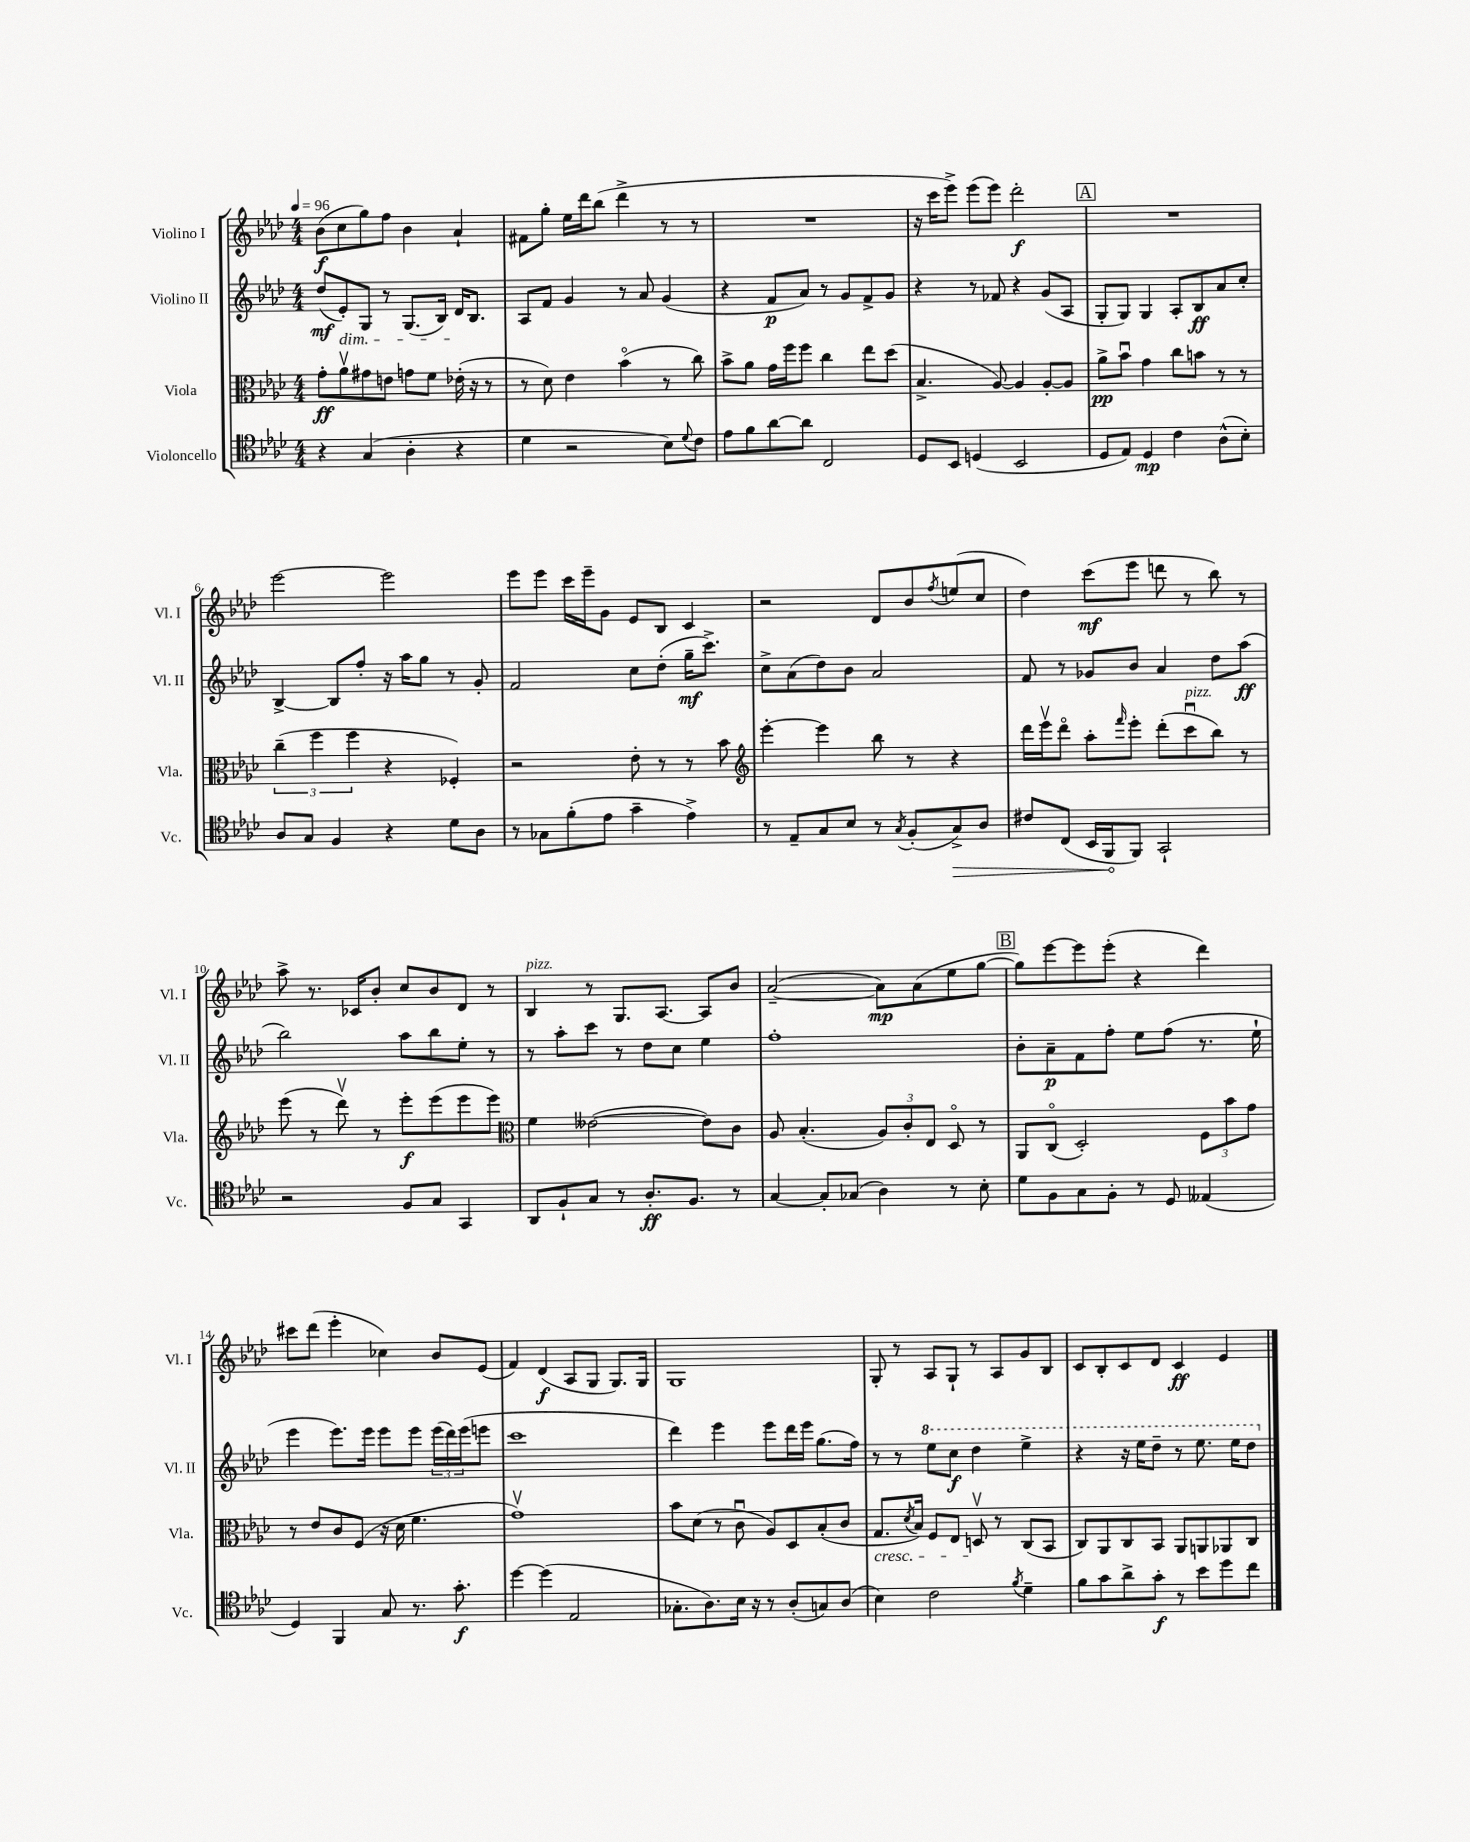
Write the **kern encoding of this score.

**kern	**kern	**kern	**kern
*staff4	*staff3	*staff2	*staff1
*clefC4	*clefC3	*clefG2	*clefG2
*k[b-e-a-d-]	*k[b-e-a-d-]	*k[b-e-a-d-]	*k[b-e-a-d-]
*M4/4	*M4/4	*M4/4	*M4/4
*MM96	*MM96	*MM96	*MM96
4r	8g'	(8dd-	(8b-
.	8a-v	8e-')	8cc
(4G	8g#	8G	8gg)
.	8e	8r	8ff
4A-'	8g	(8.G	4b-
.	8f	.	.
.	.	16B-)	.
4r	(16e-'	16d-	4a-`
.	16r	8.B-	.
.	8r	.	.
=	=	=	=
4d-	8r	8A-	8f#
.	8d-)	8f	8gg'
2r	4e-	4g	16ee-
.	.	.	16ddd-
.	.	.	(8bb-
.	(4b-o	8r	4ddd-^
.	.	8a-	.
8B-)	8r	(4g	8r
8qqd-	.	.	.
8c	8cc)	.	8r
=	=	=	=
8e-	8b-^	4r	1r
8f	8a-	.	.
[8a-	16g	8f	.
.	16ff	.	.
8a-]	8ff	8a-)	.
2C	4cc	8r	.
.	.	8g	.
.	8ee-	8f^	.
.	(8dd-	8g	.
=	=	=	=
8D-	4.B-^	4r	16r
.	.	.	16ccc
8BB-	.	.	8eee-^)
(4D	.	8r	(8eee-
.	[8A-)	8f-	8eee-)
2BB-	4A-]	4r	2ddd-'
.	[8A-'	(8g	.
.	8A-]	8A-	.
=	=	=	=
8D-	8a-^	8G'	1r
8E-)	8b-u	8G)	.
4D-	4g	4G	.
4c	8cc	8A-'	.
.	8b	8B-	.
(8A-^^	8r	8a-	.
8B-')	8r	8cc'	.
=	=	=	=
8A-	(6cc~	[4B-^	[2eee-
8G	.	.	.
.	6ff	.	.
4F	.	8B-]	.
.	6ff	.	.
.	.	8ff'	.
4r	4r	16r	2eee-]
.	.	16aa-	.
.	.	8gg	.
8d-	4F-')	8r	.
8A-	.	8g'	.
=	=	=	=
8r	2r	2f	8eee-
8G-	.	.	8eee-
(8f'	.	.	16ccc
.	.	.	16eee-~
8e-	.	.	8g
4g~	8e-'	8cc	8e-
.	8r	(8dd-'	8B-
4e-^)	8r	16gg~	4c
.	.	8.ccc^)	.
.	8b-	.	.
=	=	=	=
*	*clefG2	*	*
8r	[4eee-'	8cc^	2r
8E-~	.	(8a-	.
8G	4eee-]	8dd-)	.
8B-	.	8b-	.
8r	8bb-	2a-	8d-
8qG	.	.	.
(8F'	8r	.	8b-
.	.	.	8qff
8G^)	4r	.	(8ee
8A-	.	.	8cc
=	=	=	=
8c#	16ddd-	8f	4dd-)
.	16eee-v	.	.
(8C	8ddd-o	8r	.
16BB-	8aa-'	8g-	(8ccc
16FF	.	.	.
.	16qqfff	.	.
8FF)	8eee-'	8b-	8eee-
2GG`	(8ddd-'	4a-	8ddd
.	8cccu	.	8r
.	8bb-)	8dd-	8bb-)
.	8r	(8aa-	8r
=	=	=	=
2r	(8eee-	2bb-)	8aa-^
.	8r	.	8.r
.	8ddd-v)	.	.
.	.	.	16c-
.	8r	.	8b-'
8F	8eee-'	8aa-	8cc
8G	(8eee-	8bb-	8b-
4GG	8eee-	8ee-'	8d-
.	8eee-)	8r	8r
=	=	=	=
*	*clefC3	*	*
8AA-	4f	8r	4B-
8F`	.	8aa-'	.
8G	([2e--	8ccc	8r
8r	.	8r	8.G
8.A-'	.	8dd-	.
.	.	.	[8.A-
.	.	8cc	.
8.F	.	.	.
.	8e--])	4ee-	8A-]
8r	8c	.	8b-
=	=	=	=
[4G	8A-	1ff'	([2a-~
.	(4.B-'	.	.
8G']	.	.	.
(8G-	.	.	.
4A-)	12A-)	.	8a-])
.	12c'	.	.
.	.	.	(8a-
.	12E-	.	.
8r	8D-o	.	8ee-
8B-'	8r	.	[8gg
=	=	=	=
8d-	8AA-	8b-'	8gg])
8F	(8Co	8a-~	[8eee-
8G	2D-')	8f	8eee-]
8F'	.	8ff'	(8eee-'
8r	.	8ee-	4r
8D-	.	(8ff	.
(4E--	12F	8.r	4ddd-)
.	12b-	.	.
.	12g	.	.
.	.	16ee-`	.
=	=	=	=
4D-)	8r	4eee-	8ccc#
.	8e-	.	(8ddd-
4FF	8c	8.eee-)	4eee-'
.	(8F	.	.
.	.	16eee-	.
8G	16r	8eee-	4cc-)
.	16d-	.	.
8.r	4.f	8eee-	.
.	.	(24eee-	8b-
.	.	24ddd-)	.
8.g'	.	.	.
.	.	(24eee-	.
.	.	8eee	(8e-
=	=	=	=
[4dd-	1gv)	1ccc	4f)
(4dd-]	.	.	(4d-
2E-	.	.	8A-
.	.	.	8G
.	.	.	8.G)
.	.	.	16G
=	=	=	=
8.G-'	8b-	4ddd-)	1G
.	(8d-	.	.
8.A-)	.	.	.
.	8r	4eee-	.
16B-	8cu	.	.
16r	.	.	.
8r	8A-)	8eee-	.
(8A-'	8D-	16ddd-	.
.	.	16eee-	.
8G)	(8B-'	(8.gg	.
(8A-	8c	.	.
.	.	16ff)	.
=	=	=	=
4B-)	8.G	8r	8G'
.	.	8r	8r
.	8qd-	.	.
.	16B-)	.	.
2c	8F	8eee-	8A-
.	8E-	8ccc	8G`
.	8Dv	4ddd-	8r
.	8r	.	8A-
8qf	.	.	.
4d-~	(8C	4eee-^	8g
.	8BB-	.	8B-
=	=	=	=
8f	8C)	4r	8c
8g	8AA-	.	8B-'
8a-^	8C	16r	8c
.	.	16eee-	.
8g'	8BB-	8ddd-~	8d-
8r	8AA-	8r	4c
8b-	8AA	8.eee-	.
8dd-	8AA-	.	4e-
.	.	16eee-	.
8cc	8C	8ddd-	.
==	==	==	==
*-	*-	*-	*-
